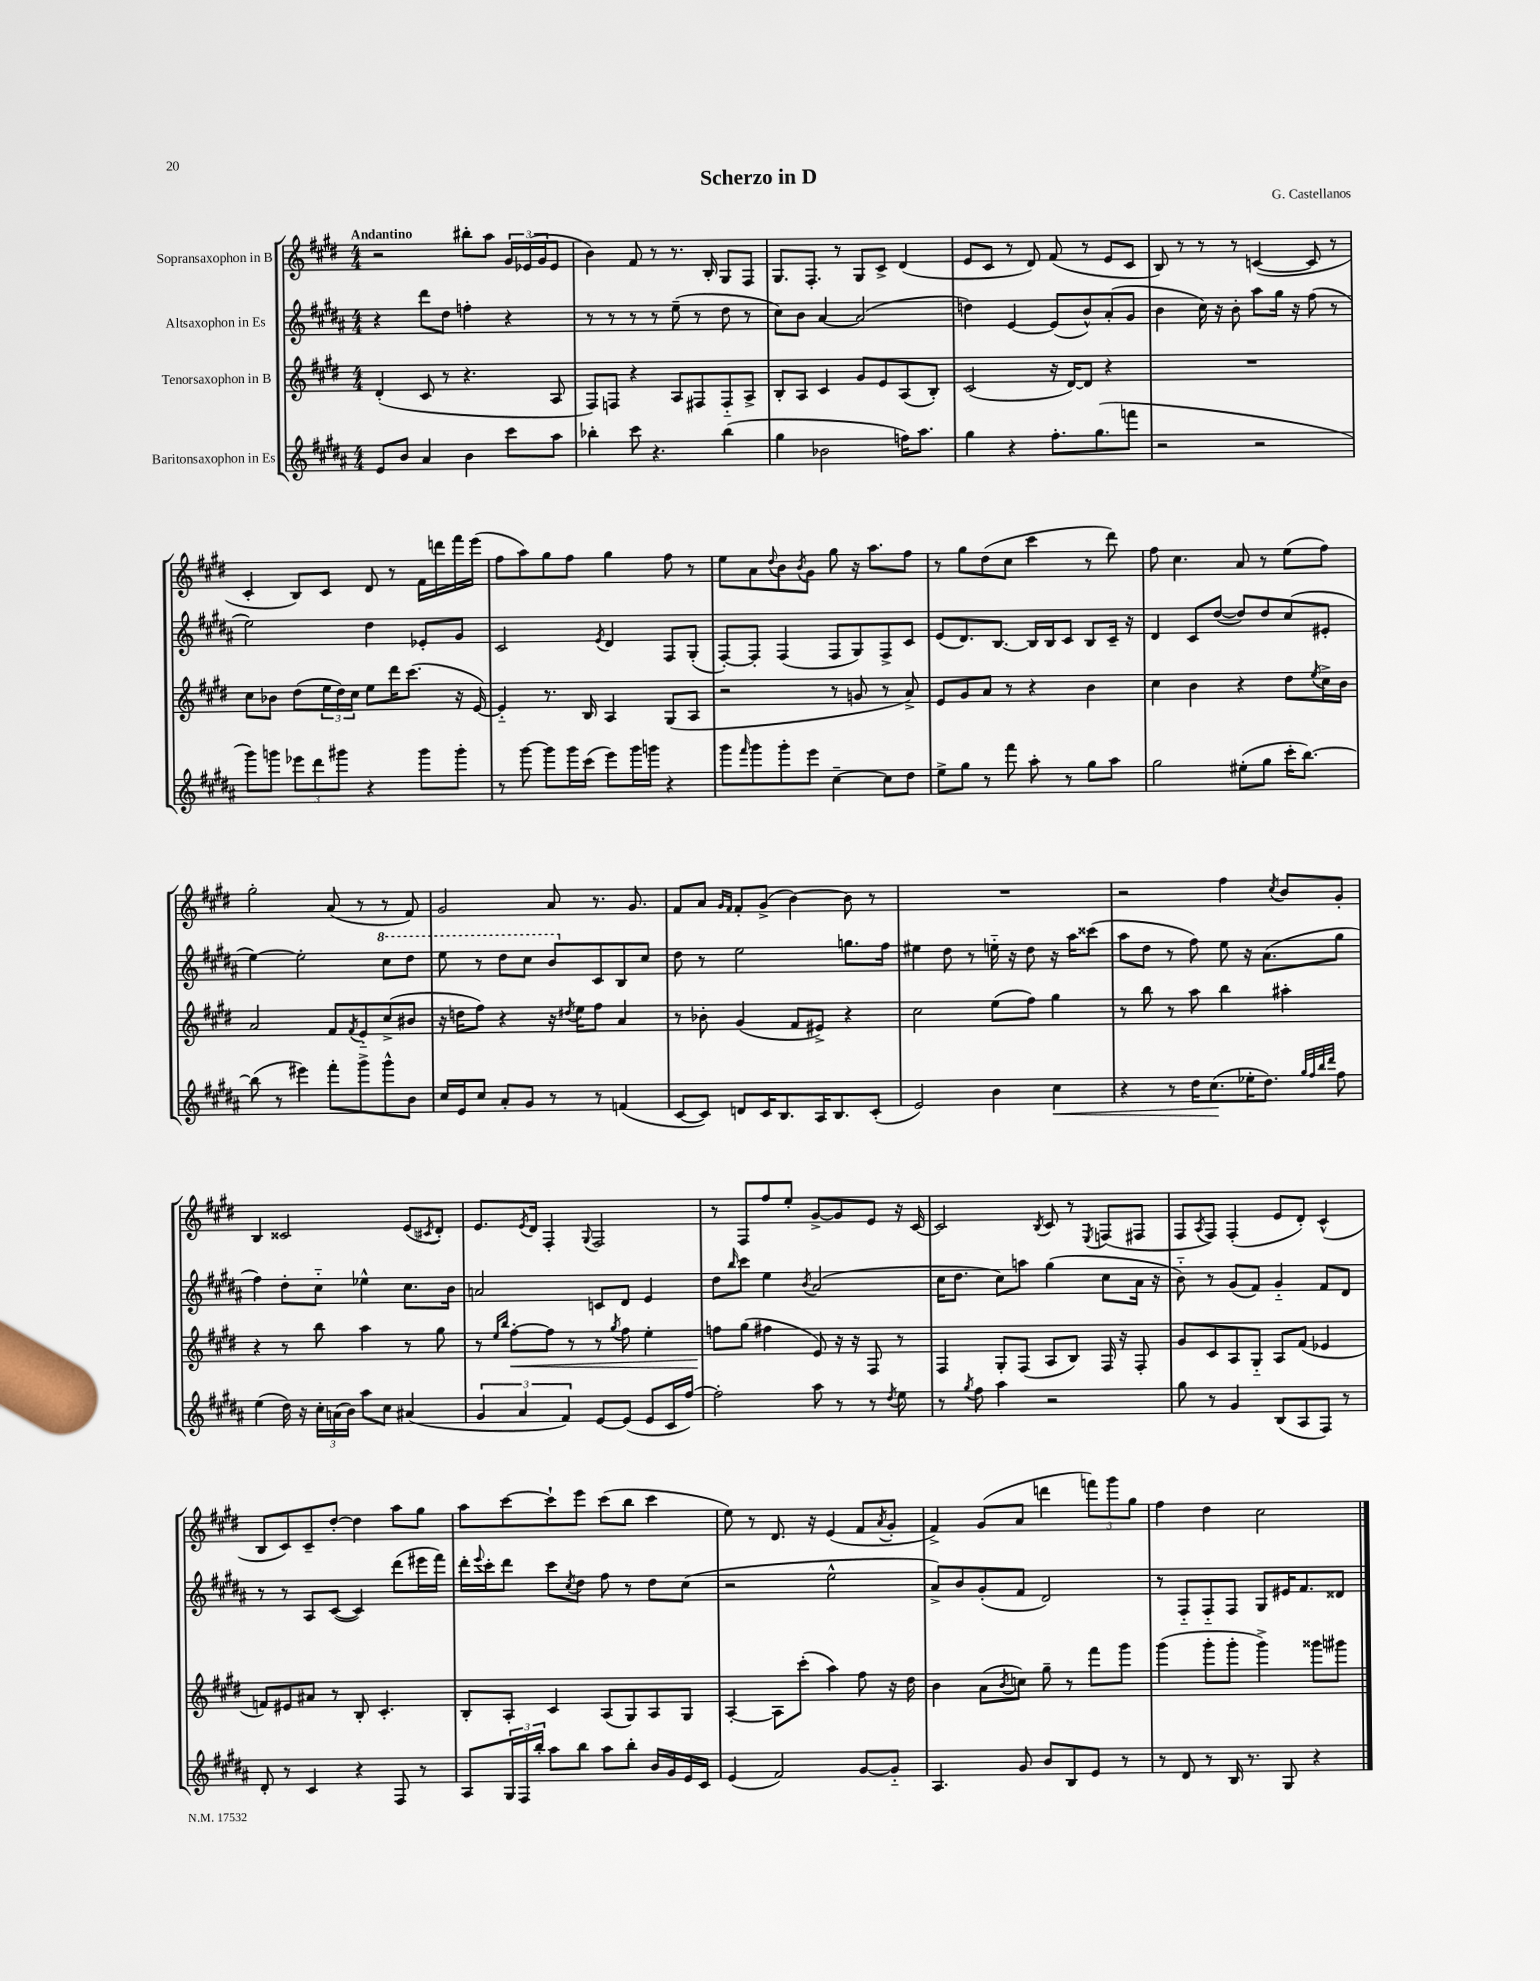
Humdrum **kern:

**kern	**kern	**kern	**kern
*staff4	*staff3	*staff2	*staff1
*clefG2	*clefG2	*clefG2	*clefG2
*k[f#c#g#d#a#]	*k[f#c#g#d#]	*k[f#c#g#d#a#]	*k[f#c#g#d#]
*M4/4	*M4/4	*M4/4	*M4/4
8e	(4d#'	4r	2r
8b	.	.	.
4a#	8c#	8ddd#	.
.	8r	8dd#	.
4b	4.r	4ff'	8bb#'
.	.	.	8aa
8ccc#	.	4r	24g#
.	.	.	(24e-
.	.	.	24g#
8aa#	8A	.	8e-
=	=	=	=
4bb-'	8F#)	8r	4b)
.	8F	8r	.
8ccc#	4r	8r	8f#
4.r	.	8r	8r
.	8A	(8ee~	8.r
.	8F#	8r	.
.	.	.	16B'
(4bb-	8F#'~	8dd#	8G#
.	8A^	8r	8F#
=	=	=	=
4gg#	8B'	8cc#)	8.G#
.	8A	8b	.
.	.	.	8.F#'
2b-	4c#	[4a#	.
.	.	.	8r
.	8g#	(2a#]	8G#
.	8e	.	8c#^
16ff)	(8A	.	(4d#
8.aa#	.	.	.
.	8B')	.	.
=	=	=	=
4gg#	(2c#	4dd)	8e
.	.	.	8c#
4r	.	[4e	8r
.	.	.	8d#)
8.ff#'	16r	(8e]	(8f#
.	[16d#)	.	.
.	8d#]	8b^^)	8r
(8.gg#	.	.	.
.	4r	(8a#'	8e
8fff	.	8g#	8c#
=	=	=	=
2r	1r	4b	8B)
.	.	.	8r
.	.	16cc#)	8r
.	.	16r	.
.	.	8b'	8r
2r	.	8aa#	([4c
.	.	16gg#	.
.	.	16r	.
.	.	(8ff#	8c]
.	.	8r	8r
=	=	=	=
8ggg#)	8cc#	2ee)	4c#'
8ggg	8b-	.	.
12eee-	(8dd#	.	8B)
12ddd#	.	.	.
.	24ee	.	8c#
12ggg#	24dd#)	.	.
.	24cc#	.	.
4r	8ee	4dd#	8d#
.	16ddd#	.	8r
.	(8.ccc#	.	.
8ggg#	.	8e-'	16f#
.	.	.	16ddd
8ggg#'	16r	8g#	16fff#
.	[16e)	.	(16eee
=	=	=	=
8r	4e'~]	2c#	8ff#
[8ggg#	.	.	8aa)
8ggg#]	8.r	.	8gg#
16ggg#	.	.	8ff#
(16ccc#	16B	.	.
.	.	8qe	.
8eee)	4A	4d#	4gg#
16ggg#	.	.	.
16ggg	.	.	.
4r	(8G#	8F#	8ff#
.	8A	(8G#'	8r
=	=	=	=
8ggg#	2r	[8F#')	8ee
16qqfff#	.	.	.
8ggg#	.	8F#']	8a
.	.	.	8qqdd#
8ggg#'	.	(4F#	8b
.	.	.	8qb
8eee	.	.	8g#
[4cc#~	8r	8F#	8gg#
.	8g	8G#)	16r
.	.	.	8.aa
8cc#]	8r	8F#^	.
8dd#	8a^)	8c#	8ff#
=	=	=	=
8ee^	8e	(8e	8r
8gg#	8g#	8.d#)	8gg#
8r	8a	.	(8dd#
.	.	[8.B	.
8fff#	8r	.	8cc#
8aa#'	4r	16B]	4ccc#
.	.	16B	.
8r	.	8c#	.
8gg#	4b	8B	8r
8aa#	.	16c#~	8ddd#)
.	.	16r	.
=	=	=	=
2gg#	4cc#	4d#	8ff#
.	.	.	4.cc#
.	4b	8c#	.
.	.	([8dd#	.
(8ee#'	4r	8dd#])	8a
8gg#	.	8dd#	8r
16ccc#'	8dd#	(8cc#	(8ee
[8.bb)	.	.	.
.	8qee	.	.
.	16cc#^	8e#'	8ff#)
.	16b	.	.
=	=	=	=
(8bb]	2a	[4ee)	2gg#'
8r	.	.	.
4eee#)	.	2ee']	.
8fff#'	8f#	.	(8a
.	8qf#	.	.
8ggg#^	8e'~	.	8r
8ggg#^^	(8cc#^	8ccc#	8r
8b	8b#	8ddd#	8f#)
=	=	=	=
16cc#	16r	8eee	2g#
16e	16dd	.	.
8cc#	8ff#)	8r	.
8a#'	4r	8ddd#	.
8g#	.	8ccc#	.
8r	16r	8bb	8a
.	8qdd#	.	.
.	16ee	.	.
8r	8ff#	8c#	8.r
(4f	4a	8B	.
.	.	.	8.g#
.	.	8cc#	.
=	=	=	=
[8c#	8r	8dd#	8f#
8c#])	8b-'	8r	8a
.	.	.	16qqg#
.	.	.	16qqf#
8d	(4g#	2ee	8f#'
16c#	.	.	(8g#^
8.B	.	.	.
.	8f#	.	[4b)
16A#	8e#^)	.	.
8.B	.	.	.
.	4r	8.gg	8b]
(8c#'	.	.	8r
.	.	16ff#	.
=	=	=	=
2e)	2cc#	4ee#	1r
.	.	8dd#	.
.	.	8r	.
4b	(8ee	16ee'~	.
.	.	16r	.
.	8ff#)	8dd#	.
4cc#	4gg#	16r	.
.	.	16aa#	.
.	.	(8ccc##	.
=	=	=	=
4r	8r	8aa#	2r
.	8bb	8dd#	.
8r	8r	8r	.
16dd#	8aa	8ff#)	.
(8.cc#	.	.	.
.	4bb	8ee	4ff#
16ee-'	.	16r	.
8.dd#)	.	(8.a#	.
.	.	.	8qcc#
.	4aa#'	.	8b
32qqgg#	.	.	.
32qqff#	.	.	.
32qqbb	.	.	.
32qqddd#	.	.	.
8ff#	.	8gg#	8g#'
=	=	=	=
(4ee	4r	4ff#)	4B
16dd#)	8r	8dd#'	2c##
16r	.	.	.
24cc#'	8bb	8cc#'~	.
(24a	.	.	.
24b)	.	.	.
8aa#	4aa	4ee-^^	.
8cc#	.	.	.
(4a#	8r	8.cc#	(8e
.	.	.	8qc#
.	8gg#	.	8d#')
.	.	16b	.
=	=	=	=
6g#	8r	2a	8.e
.	16qqee	.	.
.	16qqbb	.	.
.	[8ff#'	.	.
6a#	.	.	.
.	.	.	8qe
.	.	.	16d#
.	8ff#]	.	4F#'
6f#)	.	.	.
.	8r	.	.
.	.	.	8qqG#
[8e	8r	8c	2F#
.	8qgg#	.	.
(8e]	8ff#	8d#	.
8e	4ee'	4e	.
16c#	.	.	.
[16ff#)	.	.	.
=	=	=	=
2ff#']	8ff	8dd#	8r
.	.	16qqbb	.
.	(8gg#	8ccc#	8F#
.	4ff#	4ee	8ff#
.	.	.	8ee'
.	.	8qb	.
8aa#	8e)	(2a#	[8g#^
8r	16r	.	8g#]
.	16r	.	.
8r	8F#	.	8e
8qdd#	.	.	.
8ee	8r	.	16r
.	.	.	[16c#
=	=	=	=
8r	4F#	16cc#	2c#]
.	.	8.dd#	.
8qgg#	.	.	.
8ff#	.	.	.
4aa#	8G#'	8cc#)	.
.	(8F#	8aa	.
.	.	.	8qB
2r	8A	(4gg#	8c#
.	8B)	.	8r
.	.	.	8qE
.	16F#	8cc#	(8F
.	16r	.	.
.	8F#'	16a#	8F#
.	.	16r	.
=	=	=	=
8gg#	8g#	8b'~)	8F#
.	.	.	8qA
8r	8c#	8r	8F#)
4g#	8A	(8g#	(4F#'
.	8G#'~	8f#)	.
(8B	8A	4g#'~	8e
8A#	(8f#	.	8d#')
8F#)	4e-	8f#	(4c#^^
8r	.	8d#	.
=	=	=	=
8d#'	8f)	8r	8B
8r	8e#	8r	8c#)
4c#	8a#	8A#	8c#~
.	8r	([8c#	[8dd#'
4r	8B'	4c#])	4dd#]
.	4.c#'	.	.
8F#	.	(8ddd#	8aa
8r	.	16eee#	8gg#
.	.	16fff#)	.
=	=	=	=
8A#	8B'	16ddd#'	8aa
.	.	8qqeee	.
.	.	16ccc#'	.
24G#	8A'	8ddd#	[8ccc#
24F#	.	.	.
24bb'	.	.	.
8aa#	4c#	8ccc#	8ccc#`]
.	.	8qcc#	.
8bb	.	8dd#	8eee
8aa#	(8A	8ff#	(8ccc#
8bb'	8G#)	8r	8bb
16b	8A	8dd#	4ccc#
16g#	.	.	.
16e	8G#	(8cc#	.
16c#	.	.	.
=	=	=	=
(4e	[4A'	2r	8ee)
.	.	.	8r
2f#)	8A]	.	8.d#
.	(8ccc#'	.	.
.	.	.	16r
.	4aa)	2ee^^	(4e
[8g#	8ff#	.	8f#
.	.	.	8qa
8g#'~]	16r	.	8g#'
.	16dd#	.	.
=	=	=	=
4.A#	4b	8a#^)	4f#^)
.	.	8b	.
.	(8a	(8g#'	(8g#
.	8qb	.	.
8g#	8cc)	8f#	8a
8b	8gg#~	2d#)	4ddd
8B	8r	.	.
8e	8fff#	.	12fff)
.	.	.	12ggg#
8r	8ggg#	.	.
.	.	.	12gg#
=	=	=	=
8r	(4ggg#	8r	4ff#
8d#	.	8F#'~	.
8r	8ggg#'	8F#'~	4dd#
16B	8ggg#'	8F#	.
8.r	.	.	.
.	4ggg#^)	8G#	2cc#
8G#	.	16e#	.
.	.	8.f#	.
4r	8ggg##	.	.
.	8ggg#	8d##	.
==	==	==	==
*-	*-	*-	*-
